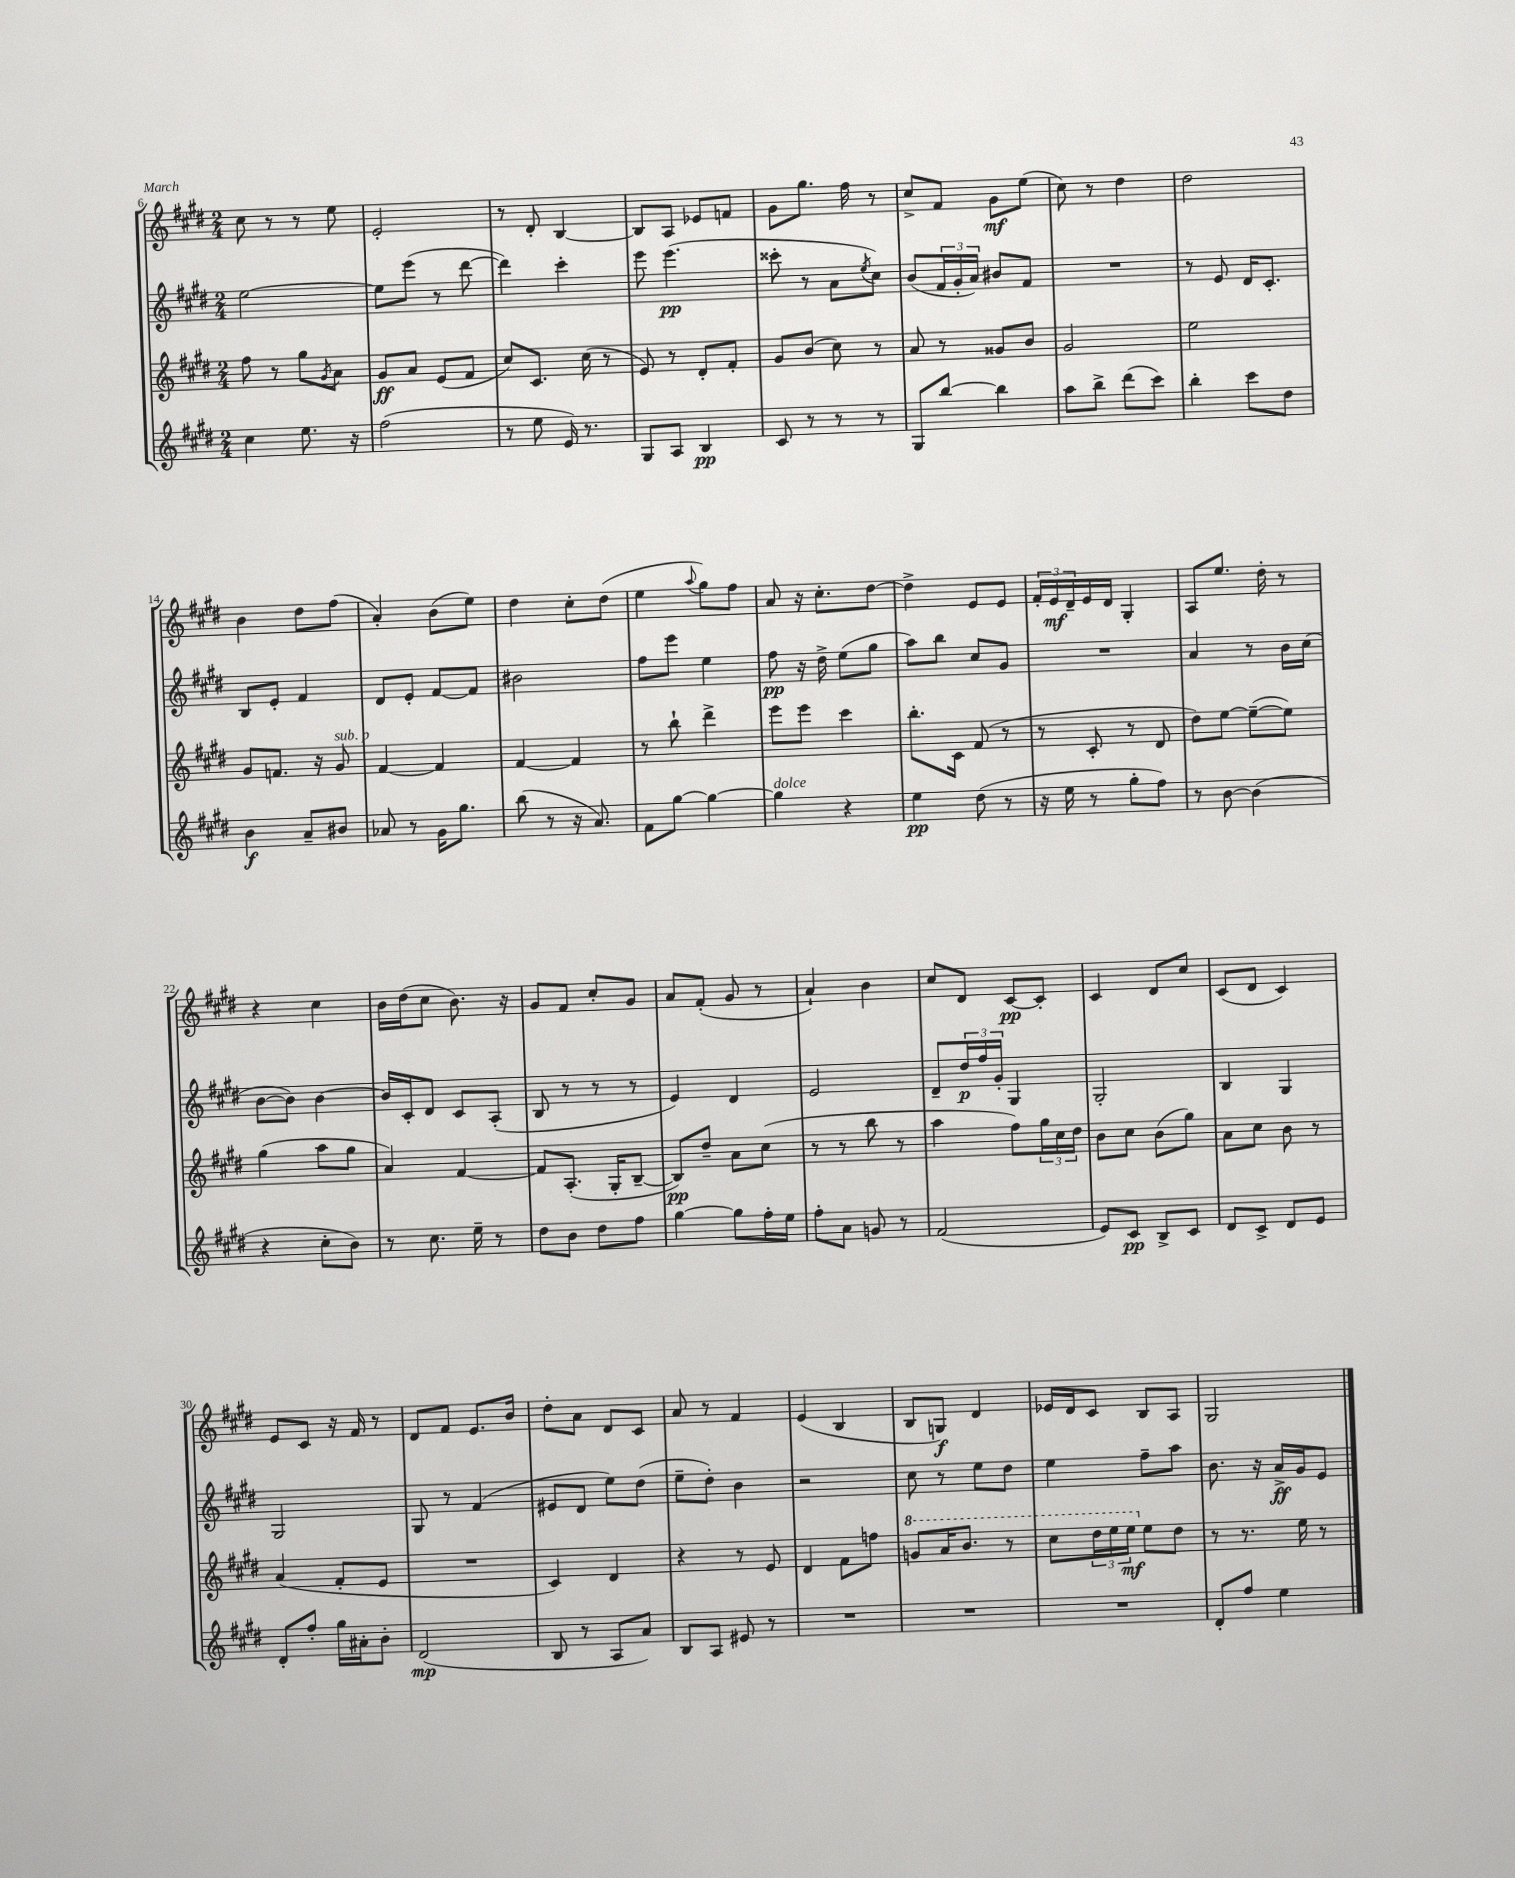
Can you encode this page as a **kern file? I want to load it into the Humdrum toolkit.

**kern	**dynam	**kern	**dynam	**kern	**dynam	**kern	**dynam
*part4	*part4	*part3	*part3	*part2	*part2	*part1	*part1
*staff4	*staff4	*staff3	*staff3	*staff2	*staff2	*staff1	*staff1
*clefG2	*	*clefG2	*	*clefG2	*	*clefG2	*
*k[f#c#g#d#]	*	*k[f#c#g#d#]	*	*k[f#c#g#d#]	*	*k[f#c#g#d#]	*
*M2/4	*	*M2/4	*	*M2/4	*	*M2/4	*
=6	=6	=6	=6	=6	=6	=6	=6
4cc#\	.	8ff#\	.	[2ee\	.	8cc#\	.
.	.	8r	.	.	.	8r	.
8.ee\	.	8gg#\L	.	.	.	8r	.
.	.	8qg#/	.	.	.	.	.
.	.	8a\J	.	.	.	8ee\	.
16r	.	.	.	.	.	.	.
=7	=7	=7	=7	=7	=7	=7	=7
(2ff#\	.	8g#/L	ff	8ee\L]	.	2e'/	.
.	.	8a/J	.	(8eee\J	.	.	.
.	.	(8e/L	.	8r	.	.	.
.	.	8f#/J	.	[8ddd#\	.	.	.
=8	=8	=8	=8	=8	=8	=8	=8
8r	.	8cc#/L)	.	4ddd#\])	.	8r	.
8ee\	.	8.c#/J	.	.	.	8d#'/	.
16e/)	.	.	.	4ccc#'\	.	[4B/	.
8.r	.	(16cc#\	.	.	.	.	.
.	.	8r	.	.	.	.	.
=9	=9	=9	=9	=9	=9	=9	=9
8G#/L	.	8e/)	.	8eee\	.	8B/L]	.
8A/J	.	8r	.	(4.eee\	pp	8A/J	.
4B/	pp	8d#'/L	.	.	.	8e-X/L	.
.	.	8f#'/J	.	.	.	8fn/J	.
=10	=10	=10	=10	=10	=10	=10	=10
8c#/	.	8g#/L	.	8ccc##X'\	.	8g#\L	.
8r	.	(8b/J	.	8r	.	8.gg#\J	.
8r	.	8cc#\)	.	8a\L	.	.	.
.	.	.	.	.	.	16ff#\	.
.	.	.	.	8qee/	.	.	.
8r	.	8r	.	8cc#\J)	.	8r	.
=11	=11	=11	=11	=11	=11	=11	=11
8G#/L	.	8a/	.	(8b/L	.	8cc#^/L	.
[8bb/J	.	8r	.	24f#/L	.	8f#/J	.
.	.	.	.	24g#'/	.	.	.
.	.	.	.	24a/JJ)	.	.	.
4bb\]	.	8g##X/L	.	8b#X/L	.	8g#\L	mf
.	.	8b/J	.	8f#/J	.	(8ee\J	.
=12	=12	=12	=12	=12	=12	=12	=12
8aa\L	.	2g#/	.	2r	.	8cc#\)	.
8bb^\J	.	.	.	.	.	8r	.
(8ddd#\L	.	.	.	.	.	4dd#\	.
8ccc#\J)	.	.	.	.	.	.	.
=13	=13	=13	=13	=13	=13	=13	=13
4bb'\	.	2ee\	.	8r	.	2dd#\	.
.	.	.	.	8e/	.	.	.
8ccc#\L	.	.	.	16d#/KL	.	.	.
.	.	.	.	8.c#'/J	.	.	.
8dd#\J	.	.	.	.	.	.	.
!!LO:LB:g=z
=14	=14	=14	=14	=14	=14	=14	=14
4b\	f	8g#/L	.	8B/L	.	4b\	.
.	.	8.fn/J	.	8e'/J	.	.	.
8a~/L	.	.	.	4f#/	.	8dd#\L	.
.	.	16r	.	.	.	.	.
!	!	!LO:TX:a:i:t=sub. p	!	!	!	!	!
8b#X/J	.	8g#/	.	.	.	(8ff#\J	.
=15	=15	=15	=15	=15	=15	=15	=15
8a-X/	.	[4f#/	.	8d#/L	.	4a'/)	.
8r	.	.	.	8e'/J	.	.	.
16g#\KL	.	4f#/]	.	[8f#/L	.	(8b\L	.
8.gg#\J	.	.	.	.	.	.	.
.	.	.	.	8f#/J]	.	8ee\J)	.
=16	=16	=16	=16	=16	=16	=16	=16
(8bb\	.	[4f#/	.	2b#X\	.	4dd#\	.
8r	.	.	.	.	.	.	.
16r	.	4f#/]	.	.	.	8cc#'\L	.
8.a/)	.	.	.	.	.	.	.
.	.	.	.	.	.	(8dd#\J	.
=17	=17	=17	=17	=17	=17	=17	=17
8f#\L	.	8r	.	8ff#\L	.	4ee\	.
[8gg#\J	.	8bb`\	.	8eee\J	.	.	.
.	.	.	.	.	.	8qqaa/	.
4gg#\_	.	4ddd#^\	.	4ee\	.	8gg#\L)	.
.	.	.	.	.	.	8ff#\J	.
=18	=18	=18	=18	=18	=18	=18	=18
!LO:TX:a:i:t=dolce	!	!	!	!	!	!	!
4gg#\]	.	8eee\L	.	8ff#\	pp	8a/	.
.	.	8eee\J	.	16r	.	16r	.
.	.	.	.	16dd#^\	.	8.cc#'\L	.
4r	.	4ccc#\	.	(8ee\L	.	.	.
.	.	.	.	8gg#\J	.	[8dd#\J	.
=19	=19	=19	=19	=19	=19	=19	=19
4ee\	pp	8.bb'\L	.	8aa\L)	.	4dd#^\]	.
.	.	.	.	8bb\J	.	.	.
.	.	16c#\Jk	.	.	.	.	.
(8dd#\	.	(8f#/	.	8cc#/L	.	8e/L	.
8r	.	8r	.	8g#/J	.	8e/J	.
=20	=20	=20	=20	=20	=20	=20	=20
16r	.	8r	.	2r	.	24f#'/LL	.
.	.	.	.	.	.	24e/	mf
16ee\	.	.	.	.	.	.	.
.	.	.	.	.	.	24d#~/	.
8r	.	8c#'/	.	.	.	16e/	.
.	.	.	.	.	.	16d#/JJ	.
8gg#'\L	.	8r	.	.	.	4G#'/	.
8ff#\J)	.	8d#/	.	.	.	.	.
=21	=21	=21	=21	=21	=21	=21	=21
8r	.	8dd#\L)	.	4a/	.	8A/L	.
[8b\	.	[8ee\J	.	.	.	8.ee/J	.
(4b\]	.	(8ee~\L_	.	8r	.	.	.
.	.	.	.	.	.	16dd#'\	.
.	.	8ee\J])	.	16b\LL	.	8r	.
.	.	.	.	(16cc#\JJ	.	.	.
!!LO:LB:g=z
=22	=22	=22	=22	=22	=22	=22	=22
4r	.	(4gg#\	.	[8b\L	.	4r	.
.	.	.	.	8b\J])	.	.	.
8cc#'\L	.	8aa\L	.	[4b\	.	4cc#\	.
8b\J)	.	8gg#\J	.	.	.	.	.
=23	=23	=23	=23	=23	=23	=23	=23
8r	.	4a/)	.	16b/LL]	.	16b\LL	.
.	.	.	.	16c#'/J	.	(16dd#\J	.
8.cc#\	.	.	.	8d#/J	.	8cc#\J	.
.	.	[4f#/	.	8c#/L	.	8.b\)	.
16ee~\	.	.	.	.	.	.	.
8r	.	.	.	(8A'/J	.	.	.
.	.	.	.	.	.	16r	.
=24	=24	=24	=24	=24	=24	=24	=24
8dd#\L	.	8f#/L]	.	8B/	.	8g#/L	.
8b\J	.	(8.A'/J	.	8r	.	8f#/J	.
8dd#\L	.	.	.	8r	.	8cc#'/L	.
.	.	16G#'/KL	.	.	.	.	.
8ff#\J	.	[8B~/J	.	8r	.	8g#/J	.
=25	=25	=25	=25	=25	=25	=25	=25
[4gg#\	.	8B/L])	pp	4e/)	.	8a/L	.
.	.	8dd#~/J	.	.	.	(8f#'/J	.
8gg#\L]	.	8a\L	.	4d#/	.	8g#/	.
16ff#'\L	.	(8cc#\J	.	.	.	8r	.
16ee\JJ	.	.	.	.	.	.	.
=26	=26	=26	=26	=26	=26	=26	=26
8ff#'\L	.	8r	.	2e/	.	4a`/)	.
8a\J	.	8r	.	.	.	.	.
8gn/	.	8bb\	.	.	.	4b\	.
8r	.	8r	.	.	.	.	.
=27	=27	=27	=27	=27	=27	=27	=27
(2f#/	.	4aa\	.	8d#~/L	.	8cc#/L	.
.	.	.	.	24dd#/L	p	8d#/J	.
.	.	.	.	24ff#/	.	.	.
.	.	.	.	24g#'/JJ	.	.	.
.	.	8ff#\L)	.	4G#/	.	[8c#/L	pp
.	.	24gg#\L	.	.	.	8c#'/J]	.
.	.	24cc#\	.	.	.	.	.
.	.	24dd#\JJ	.	.	.	.	.
=28	=28	=28	=28	=28	=28	=28	=28
8e/L)	.	8b\L	.	2G#'/	.	4c#/	.
8c#/J	pp	8cc#\J	.	.	.	.	.
8B^/L	.	(8b\L	.	.	.	8d#/L	.
8c#/J	.	8gg#\J)	.	.	.	8cc#/J	.
=29	=29	=29	=29	=29	=29	=29	=29
8d#/L	.	8a\L	.	4B/	.	(8c#/L	.
8c#^/J	.	8cc#\J	.	.	.	8d#/J	.
8d#/L	.	8b\	.	4G#/	.	4c#/)	.
8e/J	.	8r	.	.	.	.	.
!!LO:LB:g=z
=30	=30	=30	=30	=30	=30	=30	=30
8d#'/L	.	(4a/	.	2G#/	.	8e/L	.
8ff#'/J	.	.	.	.	.	8c#/J	.
16gg#\LL	.	8f#'/L	.	.	.	16r	.
16a#X'\J	.	.	.	.	.	16f#/	.
8b'\J	.	8e/J	.	.	.	8r	.
=31	=31	=31	=31	=31	=31	=31	=31
(2d#/	mp	2r	.	8G#/	.	8d#/L	.
.	.	.	.	8r	.	8f#/J	.
.	.	.	.	(4f#/	.	8.e/L	.
.	.	.	.	.	.	16b/Jk	.
=32	=32	=32	=32	=32	=32	=32	=32
8B/	.	4c#/)	.	8e#X/L	.	8dd#'\L	.
8r	.	.	.	8d#/J	.	8a\J	.
8A/L	.	4d#/	.	8ee\L)	.	8d#/L	.
8a/J)	.	.	.	(8dd#\J	.	8c#/J	.
=33	=33	=33	=33	=33	=33	=33	=33
8B/L	.	4r	.	8ee~\L	.	8a/	.
8A/J	.	.	.	8dd#'\J)	.	8r	.
8e#X/	.	8r	.	4b\	.	4f#/	.
8r	.	8e/	.	.	.	.	.
=34	=34	=34	=34	=34	=34	=34	=34
2r	.	4d#/	.	2r	.	(4e/	.
.	.	8f#\L	.	.	.	4B/	.
.	.	8ffn\J	.	.	.	.	.
=35	=35	=35	=35	=35	=35	=35	=35
*	*	*8va	*	*	*	*	*
2r	.	8ggn/L	.	8cc#\	.	8B/L	.
.	.	16aa/K	.	8r	.	8Gn/J)	f
.	.	8.bb/J	.	.	.	.	.
.	.	.	.	8ee\L	.	4d#/	.
.	.	8r	.	8dd#\J	.	.	.
=36	=36	=36	=36	=36	=36	=36	=36
2r	.	8ccc#\L	.	4ee\	.	16e-X/LL	.
.	.	.	.	.	.	16d#/J	.
.	.	24ddd#\L	.	.	.	8c#/J	.
.	.	24eee\	.	.	.	.	.
.	.	24eee\JJ	mf	.	.	.	.
*	*	*X8va	*	*	*	*	*
.	.	8ee\L	.	8ff#~\L	.	8B/L	.
.	.	8dd#\J	.	8aa\J	.	8A/J	.
=37	=37	=37	=37	=37	=37	=37	=37
8d#'/L	.	8r	.	8.b\	.	2G#/	.
8ff#/J	.	8.r	.	.	.	.	.
.	.	.	.	16r	.	.	.
4ee\	.	.	.	16a^/LL	ff	.	.
.	.	16ee\	.	16g#/J	.	.	.
.	.	8r	.	8e/J	.	.	.
==	==	==	==	==	==	==	==
*-	*-	*-	*-	*-	*-	*-	*-
